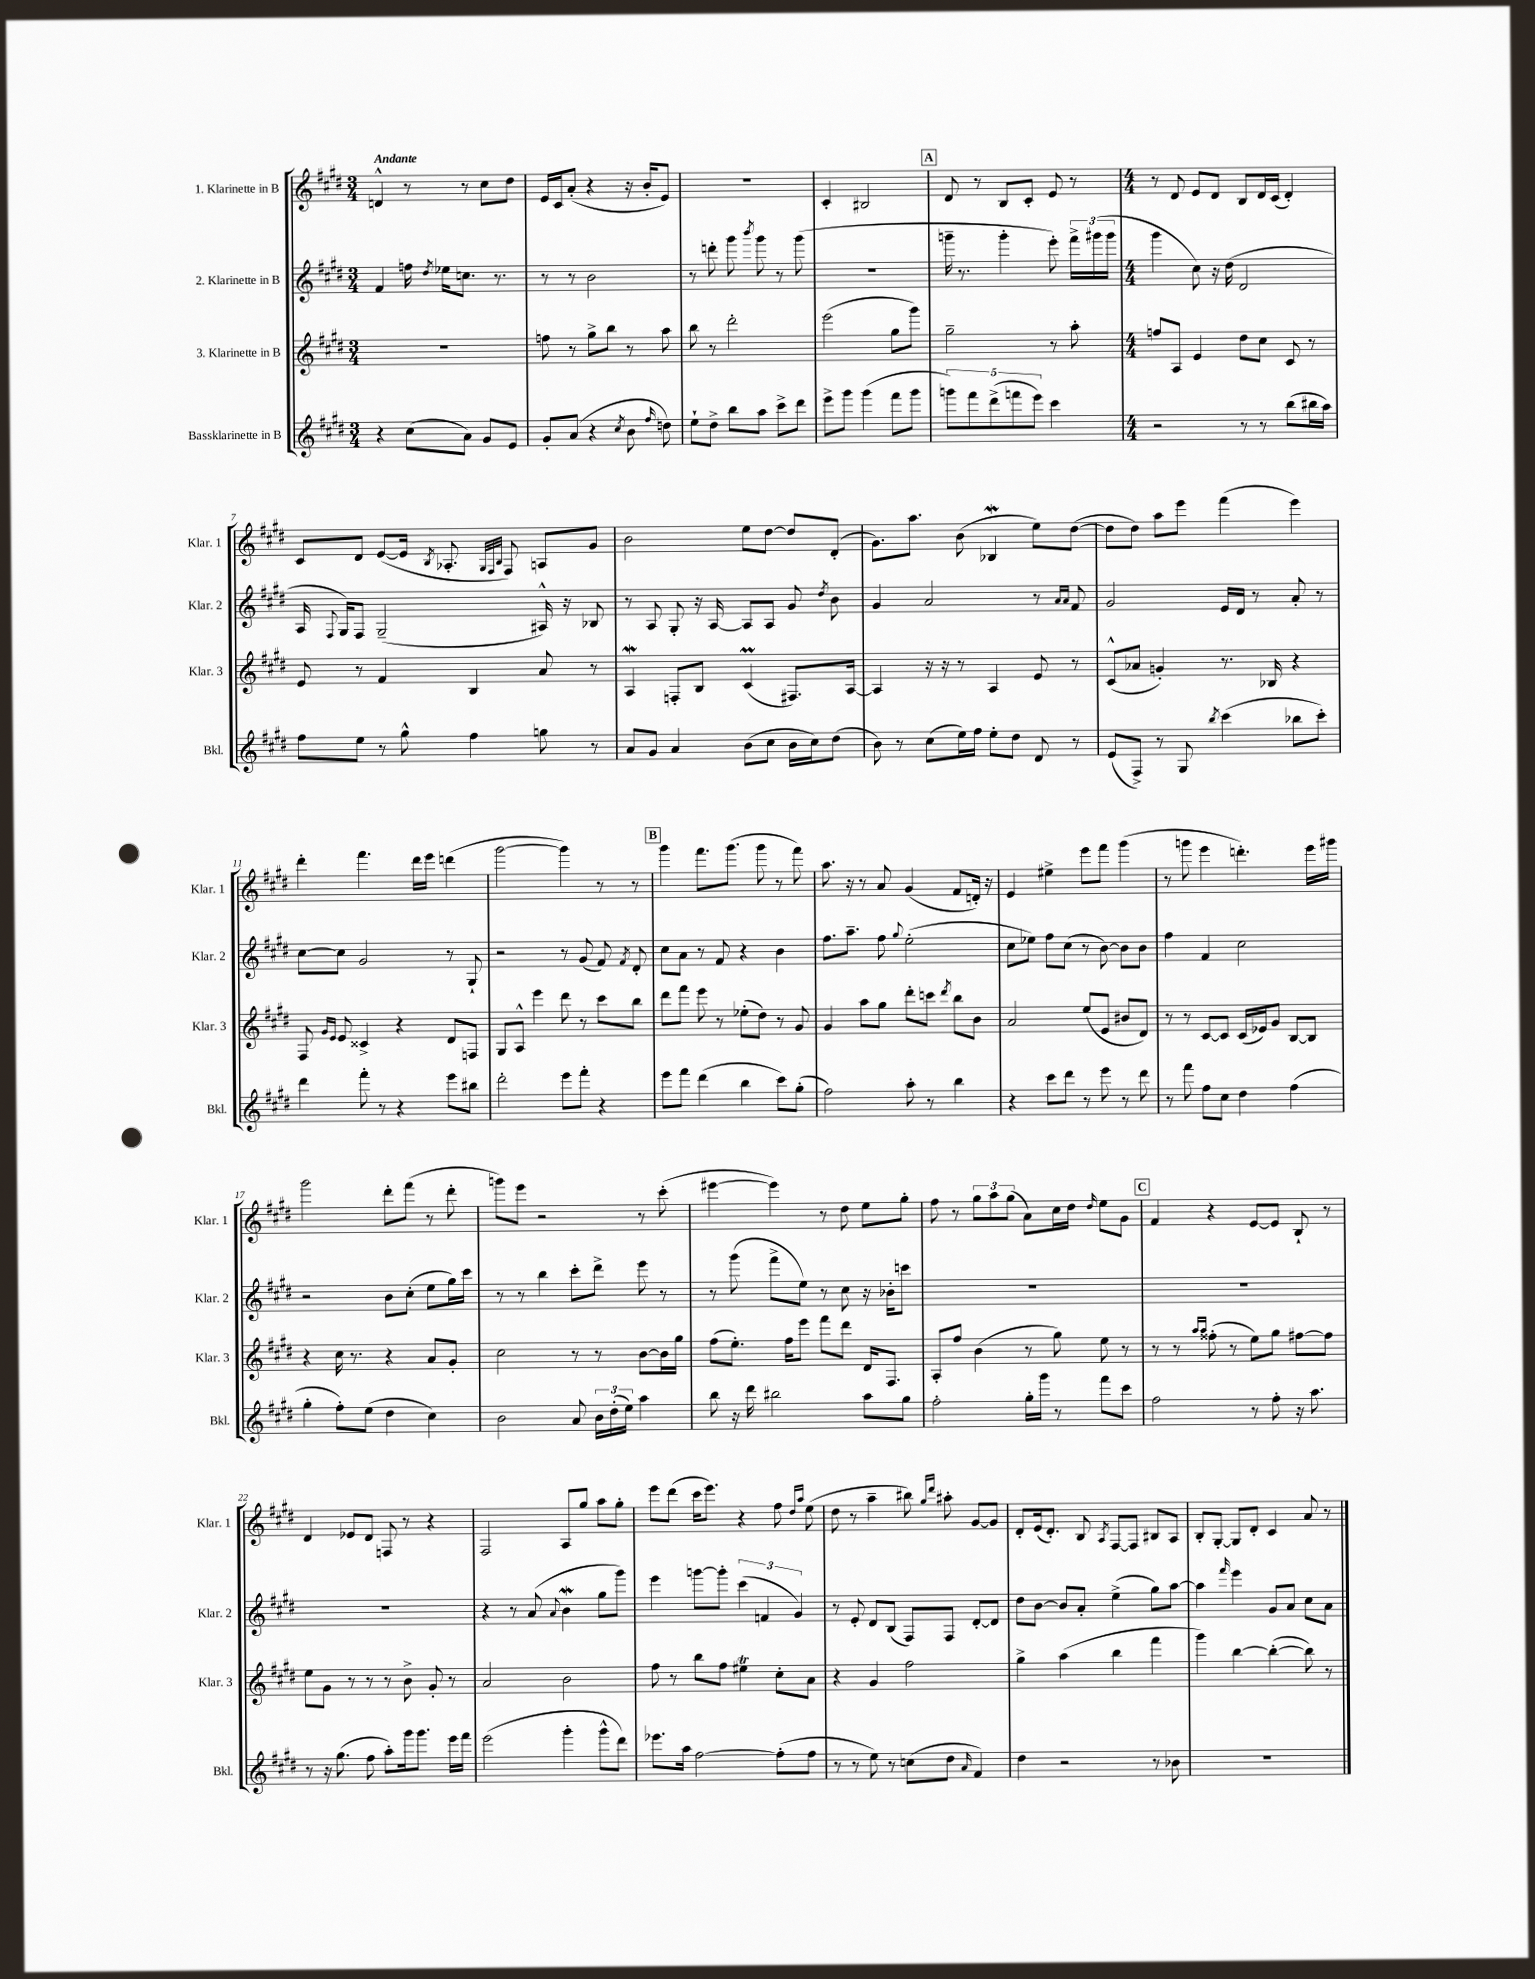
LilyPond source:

<<
\new StaffGroup <<
\new Staff = "s0" \with { instrumentName = "1. Klarinette in B" shortInstrumentName = "Klar. 1" } {
    \clef treble \key e \major \numericTimeSignature \time 3/4 \tempo "Andante"
    \autoBeamOff d'4-^ r8 r8 cis''8[ dis''8] |
    e'16[ cis'16 a'8]-.( r4 r16 b'16[-. e'8]) |
    R2. |
    cis'4-. bis2 |
    \mark \markup { \box "A" } dis'8 r8 b8[ cis'8]-. e'8 r8 |
    \numericTimeSignature \time 4/4 r8 dis'8 e'8[ dis'8] b8[ dis'16 cis'16]( dis'4-.) |
    cis'8[ dis'8] e'8[~( e'16] \acciaccatura { b8 } aes8.-. \grace { gis32[ fis32 b32] } fis8) a8[ gis'8] |
    b'2 e''8[ dis''8]~ dis''8[ dis'8]-.( |
    gis'8.[) a''8.] b'8( bes4\mordent e''8[) dis''8]~( |
    dis''8[ dis''8]) a''8[ e'''8] fis'''4( e'''4) |
    dis'''4-. fis'''4. dis'''16[ e'''16] d'''4( |
    gis'''2~ gis'''4) r8 r8 |
    \mark \markup { \box "B" } gis'''4 fis'''8.[ gis'''8.]( gis'''8 r8 fis'''8) |
    a''8. r16 r8 a'8 gis'4( fis'8[ d'16]-.) r16 |
    e'4 eis''4-> e'''8[ fis'''8] gis'''4( |
    r8 g'''8 e'''4 d'''4.-.) e'''16[ gis'''16] |
    gis'''2 dis'''8[-. fis'''8]( r8 dis'''8-. |
    g'''8[) e'''8] r2 r8 cis'''8-.( |
    eis'''4~ eis'''4) r8 dis''8 e''8[ gis''8]-. |
    fis''8 r8 \tuplet 3/2 { gis''8[ a''8 gis''8]( } a'8[) cis''16 dis''16] \grace { dis''16 } e''8[ gis'8] |
    \mark \markup { \box "C" } fis'4 r4 e'8[~ e'8] b8-! r8 |
    dis'4 ees'8[ dis'8] f8 r8 r4 |
    fis2 a8[ gis''8] a''8[ gis''8]-. |
    e'''8[ dis'''8]( cis'''16[ e'''8.]) r4 fis''8 \grace { dis''16[ a''16] } e''8( |
    dis''8 r8 a''4-- bis''8) \grace { gis''16[ dis'''16] } ais''8-. gis'8[~ gis'8] |
    dis'8[-. e'16( dis'8.]-.) b8 \acciaccatura { a8 } fis8[~ fis8] bis8[ a8] |
    b8[-. gis8]~-. gis8[ dis'8]-. cis'4 a'8 r8 \bar "|." |
}
\new Staff = "s1" \with { instrumentName = "2. Klarinette in B" shortInstrumentName = "Klar. 2" } {
    \clef treble \key e \major \numericTimeSignature \time 3/4
    \autoBeamOff fis'4 f''16 \acciaccatura { dis''8 } ees''16[ c''8.] r8. |
    r8 r8 b'2 |
    r8 d'''8-. gis'''8 \acciaccatura { b'''8 } gis'''8 r8 gis'''8( |
    R2. |
    \mark \markup { \box "A" } g'''16-- r8. g'''4-. e'''8-.) \tuplet 3/2 { fis'''16[-> gis'''16( gis'''16] } |
    \numericTimeSignature \time 4/4 gis'''4 cis''8) r16 dis''16( dis'2 |
    a16 \appoggiatura { fis8 } gis16[) fis8] gis2--( ais16-^) r16 bes8 |
    r8 a8 gis8-. r16 a16~ a8[ a8] gis'8 \acciaccatura { dis''8 } b'8 |
    gis'4 a'2 r8 \grace { a'16[ a'16] } fis'8 |
    gis'2 e'16[ dis'16] r8 a'8-. r8 |
    cis''8[~ cis''8] gis'2 r8 gis8-! |
    r2 r8 gis'8( fis'8) \acciaccatura { fis'8 } dis'8-. |
    \mark \markup { \box "B" } cis''8[ a'8] r8 fis'8 r4 b'4 |
    fis''8.[ a''8.]-- fis''8 \appoggiatura { gis''8 } e''2-.( |
    cis''8[ ees''8]) fis''8[ cis''8]( r8 b'8~) b'8[ b'8] |
    fis''4 fis'4 cis''2 |
    r2 b'8[ cis''8]-.( e''8[ gis''16) cis'''16] |
    r8 r8 b''4 cis'''8[-. dis'''8]-> e'''8 r8 |
    r8 gis'''8( fis'''8[-> e''8]) r8 cis''8 r16 bes'16[-. c'''8] |
    R1 |
    \mark \markup { \box "C" } R1 |
    R1 |
    r4 r8 a'8( \appoggiatura { a'8 } b'4\mordent gis''8[ gis'''8]) |
    e'''4 g'''8[~ g'''8]-. \tuplet 3/2 { cis'''4( f'4 gis'4) } |
    r8 e'8-. dis'8[ b8]( fis8[) fis8] dis'8[~-. dis'8] |
    dis''8[ b'8]~ b'8[ a'8]-. e''4->( gis''8[) a''8]~ |
    a''4 \grace { fis'''16 } e'''4 gis'8[ a'8] cis''8[ a'8] \bar "|." |
}
\new Staff = "s2" \with { instrumentName = "3. Klarinette in B" shortInstrumentName = "Klar. 3" } {
    \clef treble \key e \major \numericTimeSignature \time 3/4
    \autoBeamOff R2. |
    f''8 r8 gis''8[-> b''8] r8 a''8 |
    b''8 r8 dis'''2-. |
    e'''2( gis''8[ gis'''8]) |
    \mark \markup { \box "A" } gis''2-- r8 a''8-. |
    \numericTimeSignature \time 4/4 f''8[ a8] e'4 dis''8[ cis''8] cis'8 r8 |
    e'8 r8 fis'4 b4 a'8 r8 |
    a4\mordent f8[-. b8] cis'4\prall( fis8.[) a16]~ |
    a4 r16 r16 r8 a4 e'8 r8 |
    cis'8[-^( aes'8] g'4-.) r8. bes16 r4 |
    fis8 \grace { gis'16[ e'16] } e'8 cisis'4-> r4 dis'8[ f8] |
    gis8[ a8]-^ e'''4 dis'''8 r8 cis'''8[ b''8] |
    \mark \markup { \box "B" } dis'''8[ fis'''8] e'''8 r8 ees''8[-.( dis''8]) r8 gis'8 |
    gis'4 a''8[ gis''8] dis'''8[-. c'''8] \acciaccatura { dis'''8 } b''8[ b'8] |
    a'2 e''8[( e'8] bis'8[ dis'8]) |
    r8 r8 cis'8[~ cis'8] cis'16[( ees'16) gis'8] b8[~ b8] |
    r4 cis''16 r8. r4 a'8[ gis'8]-. |
    cis''2 r8 r8 b'8[~ b'16 gis''16] |
    fis''8[( e''8.]-.) fis''16[ e'''8] fis'''8[ dis'''8] dis'16[ fis8.] |
    a8[-. fis''8] b'4( r8 gis''8) e''8 r8 |
    \mark \markup { \box "C" } r8 r8 \grace { a''16[ a''16] } fisis''8-.( r8 e''8[) gis''8] fis''8[~ fis''8] |
    e''8[ gis'8] r8 r8 r8 b'8-> gis'8-. r8 |
    a'2 b'2 |
    fis''8 r8 b''8[ fis''8] eis''4\trill cis''8[-. a'8] |
    r4 gis'4 fis''2 |
    gis''4-> a''4( b''4 fis'''4 |
    gis'''4) b''4~ b''4~-.( b''8) r8 \bar "|." |
}
\new Staff = "s3" \with { instrumentName = "Bassklarinette in B" shortInstrumentName = "Bkl." } {
    \clef treble \key e \major \numericTimeSignature \time 3/4
    \autoBeamOff r4 cis''8[( a'8]) gis'8[ e'8] |
    gis'8[-. a'8]( r4 \acciaccatura { cis''8 } b'8 \grace { fis''16 } d''8) |
    e''8[-! dis''8]-> b''8[ a''8] cis'''8[-> dis'''8] |
    e'''8[-> gis'''8] gis'''4( fis'''8[ gis'''8] |
    \mark \markup { \box "A" } \tuplet 5/4 { g'''8[) fis'''8 dis'''8->( f'''8 e'''8]) } cis'''4 |
    \numericTimeSignature \time 4/4 r2 r8 r8 b''8[( bis''16 a''16]) |
    fis''8[ e''8] r8 gis''8-^ fis''4 g''8 r8 |
    a'8[ gis'8] a'4 b'8[( cis''8] b'16[ cis''16) dis''8]( |
    b'8) r8 cis''8[( e''16) fis''16] e''8[-. dis''8] dis'8 r8 |
    e'8[( fis8]->) r8 gis8 \acciaccatura { b''8 } cis'''4( bes''8[ cis'''8]-.) |
    dis'''4 fis'''8-. r8 r4 e'''8[ bis''8] |
    dis'''2-. e'''8[ fis'''8]-. r4 |
    \mark \markup { \box "B" } e'''8[ fis'''8] dis'''4( b''4 cis'''8[) gis''8]-.( |
    fis''2) a''8-. r8 b''4 |
    r4 cis'''8[ dis'''8] r8 e'''8 r8 dis'''8 |
    r8 fis'''8 fis''8[ cis''8] dis''4 fis''4( |
    gis''4-. fis''8[-.) e''8]( dis''4 cis''4) |
    b'2 a'8 \tuplet 3/2 { b'16[ dis''16-.( e''16]) } a''4 |
    b''8 r16 dis'''16 bis''2 a''8[ gis''8] |
    fis''2-. gis''16[-. gis'''16] r8 fis'''8[ cis'''8] |
    \mark \markup { \box "C" } fis''2 r8 fis''8-. r16 a''8. |
    r8 r16 gis''8.( fis''8 a''8[-.) gis'''16 gis'''8.] e'''16[ fis'''16] |
    e'''2( gis'''4-. gis'''8[-^ dis'''8]) |
    ees'''8.[ a''16] fis''2~ fis''8[-.( fis''8] |
    r8 r8 e''8) r8 c''8[( dis''8] \grace { a'16 } fis'4) |
    dis''4 r2 r8 bes'8 |
    R1 \bar "|." |
}
>>
>>
